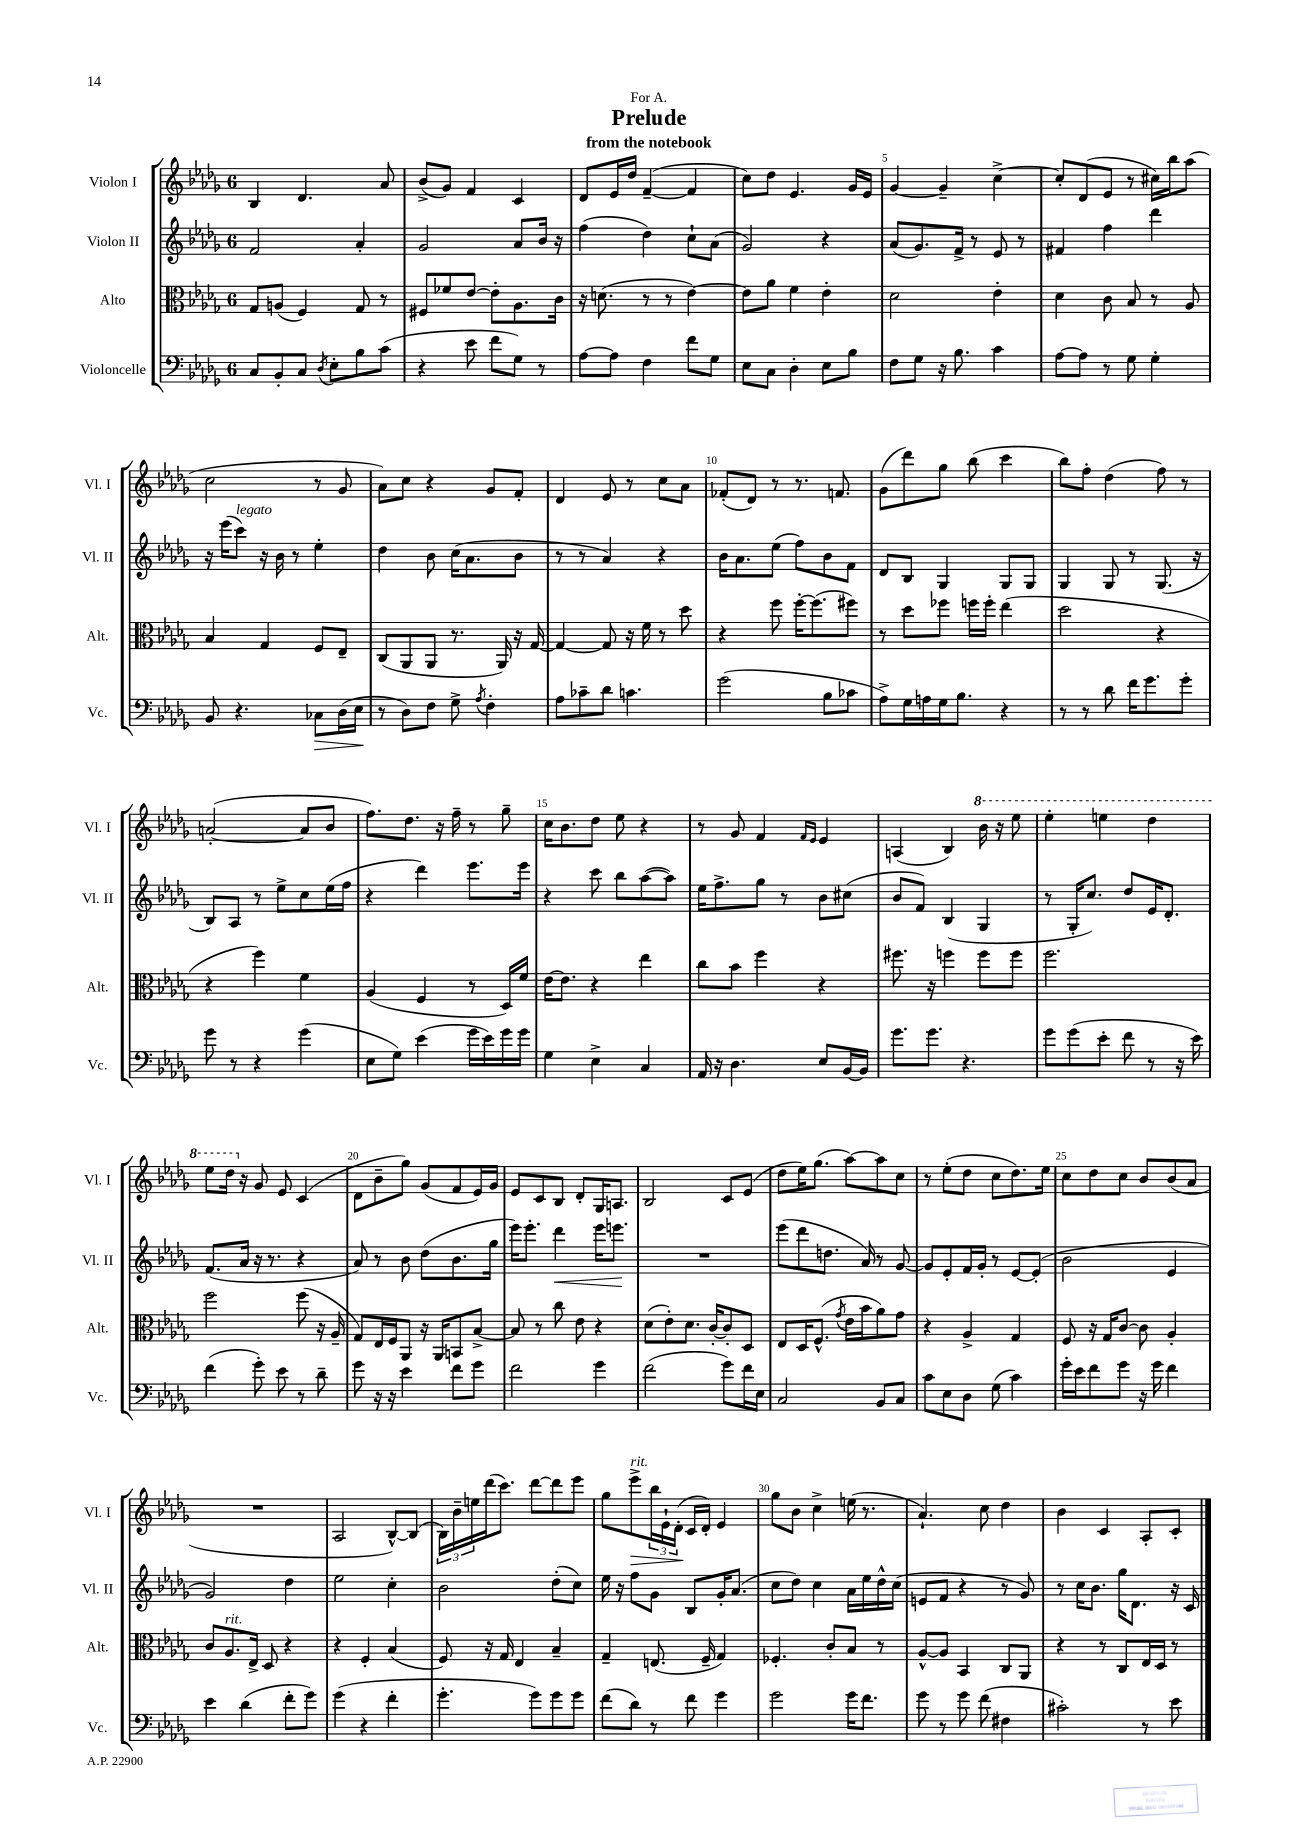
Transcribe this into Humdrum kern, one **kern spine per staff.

**kern	**dynam	**kern	**kern	**dynam	**kern	**dynam
*part4	*part4	*part3	*part2	*part2	*part1	*part1
*staff4	*staff4	*staff3	*staff2	*staff2	*staff1	*staff1
*I"Violoncelle	*	*I"Alto	*I"Violon II	*	*I"Violon I	*
*I'Vc.	*	*I'Alt.	*I'Vl. II	*	*I'Vl. I	*
*clefF4	*	*clefC3	*clefG2	*	*clefG2	*
*k[b-e-a-d-g-]	*	*k[b-e-a-d-g-]	*k[b-e-a-d-g-]	*	*k[b-e-a-d-g-]	*
*M6/8	*	*M6/8	*M6/8	*	*M6/8	*
=1	=1	=1	=1	=1	=1	=1
8C/L	.	8G-/L	2f/	.	4B-/	.
8BB-'/	.	(8An/J	.	.	.	.
8C/J	.	4F/)	.	.	4.d-/	.
8qD-/	.	.	.	.	.	.
8E-'\L	.	.	.	.	.	.
8B-\	.	8G-/	4a-'/	.	.	.
(8c\J	.	8r	.	.	8a-/	.
=2	=2	=2	=2	=2	=2	=2
4r	.	8F#X/L	2g-/	.	(8b-^/L	.
.	.	8f-X/	.	.	8g-/J)	.
8e-\	.	[8e-/J	.	.	4f/	.
8f\L	.	8e-'\L]	.	.	.	.
8G-\J)	.	8.A-\	8a-/L	.	4c/	.
8r	.	.	16b-/Jk	.	.	.
.	.	16c\Jk	16r	.	.	.
=3	=3	=3	=3	=3	=3	=3
[8A-\L	.	16r	(4ff\	.	8d-/L	.
.	.	(8.dn\	.	.	.	.
8A-\J]	.	.	.	.	16e-/L	.
.	.	.	.	.	16dd-/JJ	.
4F\	.	8r	4dd-\)	.	([4f~/	.
.	.	8r	.	.	.	.
8f\L	.	[4e-\)	8cc`\L	.	4f/]	.
8G-\J	.	.	(8a-\J	.	.	.
=4	=4	=4	=4	=4	=4	=4
8E-\L	.	8e-\L]	2g-/)	.	8cc\L)	.
8C\J	.	8a-\J	.	.	8dd-\J	.
4D-'\	.	4f\	.	.	4.e-/	.
8E-\L	.	4e-'\	4r	.	.	.
8B-\J	.	.	.	.	16g-/LL	.
.	.	.	.	.	16e-/JJ	.
=5	=5	=5	=5	=5	=5	=5
8F\L	.	2d-\	(8a-/L	.	[4g-/	.
8G-\J	.	.	8.g-/)	.	.	.
16r	.	.	.	.	4g-~/]	.
8.B-\	.	.	16f^/Jk	.	.	.
.	.	.	8r	.	.	.
4c\	.	4e-'\	8e-/	.	[4cc^\	.
.	.	.	8r	.	.	.
=6	=6	=6	=6	=6	=6	=6
[8A-\L	.	4d-\	4f#X/	.	8cc'/L]	.
8A-\J]	.	.	.	.	(8d-/	.
8r	.	8c\	4ff\	.	8e-/J	.
8G-\	.	8B-/	.	.	8r	.
4G-'\	.	8r	4ddd-\	.	16cc#X\LL)	.
.	.	.	.	.	16bb-\J	.
.	.	8A-/	.	.	(8aa-\J	.
!!LO:LB:g=z
=7	=7	=7	=7	=7	=7	=7
8BB-/	.	4B-/	16r	.	2cc\	.
.	.	.	(16eee-\KL	.	.	.
!	!	!	!LO:TX:a:i:t=legato	!	!	!
4.r	.	.	8ccc\J)	.	.	.
.	.	4G-/	16r	.	.	.
.	.	.	16b-\	.	.	.
.	.	.	8r	.	.	.
!	!LO:HP:b	!	!	!	!	!
8C-X\L	>	8F/L	4ee-'\	.	8r	.
(16D-\L	.	8E-~/J	.	.	8g-/	.
16E-\JJ	.	.	.	.	.	.
.	]	.	.	.	.	.
=8	=8	=8	=8	=8	=8	=8
8r	.	(8C/L	4dd-\	.	8a-\L)	.
8D-\L)	.	8AA-/	.	.	8cc\J	.
8F\J	.	8AA-/J	8b-\	.	4r	.
8G-^\	.	8.r	(16cc\KL	.	.	.
.	.	.	8.a-\	.	.	.
8qA-/	.	.	.	.	.	.
4F'\	.	.	.	.	8g-/L	.
.	.	16AA-/)	.	.	.	.
.	.	16r	8b-\J	.	8f'/J	.
.	.	[16G-/	.	.	.	.
=9	=9	=9	=9	=9	=9	=9
8A-\L	.	4G-/_	8r	.	4d-/	.
8c-X~\	.	.	8r	.	.	.
8d-\J	.	8G-/]	4a-/)	.	8e-/	.
4.cn\	.	16r	.	.	8r	.
.	.	16f\	.	.	.	.
.	.	8r	4r	.	8cc\L	.
.	.	8dd-\	.	.	8a-\J	.
=10	=10	=10	=10	=10	=10	=10
(2g-\	.	4r	16b-\KL	.	(8f-X'/L	.
.	.	.	8.a-\	.	.	.
.	.	.	.	.	8d-/J)	.
.	.	8ff\	(8ee-\J	.	8r	.
.	.	[16ff'\KL	8ff\L)	.	8.r	.
.	.	(8.ff\]	.	.	.	.
8B-\L	.	.	8b-\	.	.	.
.	.	.	.	.	8.fn/	.
8c-X\J	.	8ff#X\J)	8f\J	.	.	.
=11	=11	=11	=11	=11	=11	=11
8A-^\L)	.	8r	8d-/L	.	(8g-\L	.
16G-\L	.	8dd-\L	8B-/J	.	8ddd-\)	.
16An\	.	.	.	.	.	.
16G-\J	.	8ff-X\J	4G-/	.	8gg-\J	.
8.B-\J	.	.	.	.	.	.
.	.	16ffn\LL	.	.	(8bb-\	.
.	.	16ff'\JJ	.	.	.	.
4r	.	(4ee-\	8G-/L	.	4ccc\	.
.	.	.	8G-/J	.	.	.
=12	=12	=12	=12	=12	=12	=12
8r	.	2dd-\	4G-/	.	8bb-\L)	.
8r	.	.	.	.	8ff'\J	.
8d-\	.	.	8G-/	.	(4dd-\	.
16f\KL	.	.	8r	.	.	.
8.g-\	.	.	.	.	.	.
.	.	4r	(8.G-/	.	8ff\)	.
8g-'\J	.	.	.	.	8r	.
.	.	.	16r	.	.	.
!!LO:LB:g=z
=13	=13	=13	=13	=13	=13	=13
8g-\	.	4r	8B-/L)	.	([2an'/	.
8r	.	.	8A-/J	.	.	.
4r	.	4ff\)	8r	.	.	.
.	.	.	8ee-^\L	.	.	.
(4g-\	.	4f\	8cc\	.	8a/L]	.
.	.	.	(16ee-\L	.	8b-/J	.
.	.	.	16ff\JJ	.	.	.
=14	=14	=14	=14	=14	=14	=14
8E-\L	.	(4A-/	4r	.	8.ff\L)	.
8G-\J)	.	.	.	.	.	.
.	.	.	.	.	8.dd-\J	.
(4e-\	.	4F/	4ddd-\)	.	.	.
.	.	.	.	.	16r	.
.	.	.	.	.	16ff~\	.
16g-\LL	.	8r	8.eee-\L	.	8r	.
16e-\)	.	.	.	.	.	.
16g-\	.	16D-/LL)	.	.	8gg-~\	.
16g-\JJ	.	16f/JJ	16eee-\Jk	.	.	.
=15	=15	=15	=15	=15	=15	=15
4G-\	.	[16e-\KL	4r	.	16cc\KL	.
.	.	8.e-\J]	.	.	8.b-\	.
4E-^\	.	4r	8ccc\	.	8dd-\J	.
.	.	.	8bb-\L	.	8ee-\	.
4C/	.	4ee-\	([8aa-\	.	4r	.
.	.	.	8aa-\J])	.	.	.
=16	=16	=16	=16	=16	=16	=16
16AA-/	.	8cc\L	16ee-\KL	.	8r	.
16r	.	.	8.ff^\	.	.	.
4.D-\	.	8b-\J	.	.	8g-/	.
.	.	4ff\	8gg-\J	.	4f/	.
.	.	.	8r	.	.	.
.	.	.	.	.	16qqf/LL	.
.	.	.	.	.	16qqe-/JJ	.
8E-/L	.	4r	8b-\L	.	4e-/	.
[16BB-/L	.	.	(8cc#X\J	.	.	.
16BB-/JJ]	.	.	.	.	.	.
=17	=17	=17	=17	=17	=17	=17
8.g-\L	.	8.ff#X\	8b-/L	.	(4An/	.
.	.	.	8f/J)	.	.	.
8.g-\J	.	16r	.	.	.	.
.	.	4ffn\	(4B-/	.	4B-/)	.
4.r	.	.	.	.	.	.
*	*	*	*	*	*8va	*
.	.	8ff\L	4G-/	.	16bb-\	.
.	.	.	.	.	16r	.
.	.	8ff\J	.	.	8eee-\	.
=18	=18	=18	=18	=18	=18	=18
8g-\L	.	2.ff\	8r	.	4eee-'\	.
(8g-\	.	.	16G-'/KL	.	.	.
.	.	.	8.cc/J)	.	.	.
8e-'\J	.	.	.	.	4eeen\	.
8f\	.	.	8dd-/L	.	.	.
8r	.	.	16e-/K	.	4ddd-\	.
.	.	.	8.d-'/J	.	.	.
16r	.	.	.	.	.	.
16e-\)	.	.	.	.	.	.
!!LO:LB:g=z
=19	=19	=19	=19	=19	=19	=19
(4f\	.	2ff\	(8.f/L	.	8eee-\L	.
.	.	.	.	.	16ddd-\Jk	.
*	*	*	*	*	*X8va	*
.	.	.	16a-/Jk	.	16r	.
8g-'\)	.	.	16r	.	8g-/	.
.	.	.	8.r	.	.	.
8e-\	.	.	.	.	8e-/	.
8r	.	(8ff\	4r	.	(4c/	.
8d-~\	.	16r	.	.	.	.
.	.	16A-~/	.	.	.	.
=20	=20	=20	=20	=20	=20	=20
8g-\	.	8G-/L)	8a-/)	.	8d-\L	.
16r	.	16E-/L	8r	.	8b-~\	.
16r	.	16F/J	.	.	.	.
4e-\	.	8AA-/J	8b-\	.	8gg-\J)	.
.	.	16r	(8dd-\L	.	(8g-/L	.
.	.	16AA-/KL	.	.	.	.
8f\L	.	8BBn/	8.b-\	.	8f/	.
8g-\J	.	[8B-^/J	.	.	16e-/L)	.
.	.	.	16gg-\Jk	.	16g-/JJ	.
=21	=21	=21	=21	=21	=21	=21
2f\	.	8B-/]	16eee-\KL)	.	8e-/L	.
.	.	.	8.eee-'\J	.	.	.
.	.	8r	.	.	8c/	.
!	!	!	!	!LO:HP:b	!	!
.	.	8cc\	4ddd-\	<	8B-/J	.
.	.	8e-\	.	.	8d-'/L	.
4g-\	.	4r	16eee-\KL	.	16G-/K	.
.	.	.	8.eeen\J	.	8.An/J	.
.	.	.	.	[	.	.
=22	=22	=22	=22	=22	=22	=22
(2f\	.	(8d-\L	2.r	.	2B-/	.
.	.	8e-'\)	.	.	.	.
.	.	8.d-\J	.	.	.	.
.	.	[16c'/KL	.	.	.	.
8g-\L)	.	8c'/]	.	.	8c/L	.
16f\L	.	8D-/J	.	.	(8e-/J	.
16E-\JJ	.	.	.	.	.	.
=23	=23	=23	=23	=23	=23	=23
2C/	.	8E-/L	(8eee-\L	.	8dd-\L	.
.	.	16D-/K	8ddd-\	.	16ee-\K)	.
.	.	(8.F^^/J	.	.	(8.gg-\J	.
.	.	.	8.ddn\J	.	.	.
.	.	8qg-/	.	.	.	.
.	.	16e-\LL	.	.	[8aa-\L)	.
.	.	16b-\J	16a-/)	.	.	.
8BB-/L	.	8a-\)	8r	.	8aa-\]	.
8C/J	.	8g-\J	[8g-/	.	8cc\J	.
=24	=24	=24	=24	=24	=24	=24
8c\L	.	4r	8g-/L]	.	8r	.
8E-\	.	.	8e-'/	.	(8ee-'\L	.
8D-\J	.	4A-^/	16f/L	.	8dd-\J	.
.	.	.	16g-'/JJ	.	.	.
(8G-\	.	.	8r	.	8cc\L	.
4c\)	.	4G-/	[8e-/L	.	8.dd-\)	.
.	.	.	(8e-'/J]	.	.	.
.	.	.	.	.	16ee-\Jk	.
=25	=25	=25	=25	=25	=25	=25
16g-'\LL	.	8F/	2b-\	.	8cc\L	.
16e-\J	.	.	.	.	.	.
8f\	.	16r	.	.	8dd-\	.
.	.	16G-/KL	.	.	.	.
8g-\J	.	[8c/J	.	.	8cc\J	.
16r	.	8c\]	.	.	8b-/L	.
16g-\	.	.	.	.	.	.
4f\	.	4A-'/	4e-/	.	(8b-/	.
.	.	.	.	.	8a-/J	.
!!LO:LB:g=z
=26	=26	=26	=26	=26	=26	=26
4e-\	.	8c/L	2g-/)	.	2.r	.
!	!	!LO:TX:a:i:t=rit.	!	!	!	!
.	.	8.A-/	.	.	.	.
(4d-\	.	.	.	.	.	.
.	.	16E-^/Jk	.	.	.	.
.	.	8D-/	.	.	.	.
8f'\L	.	4r	4dd-\	.	.	.
8g-\J)	.	.	.	.	.	.
=27	=27	=27	=27	=27	=27	=27
(4g-\	.	4r	2ee-\	.	2A-/	.
4r	.	4F'/	.	.	.	.
4f'\	.	(4B-/	4cc'\	.	[8B-^^/L)	.
.	.	.	.	.	(8B-/J]	.
=28	=28	=28	=28	=28	=28	=28
4.g-'\	.	8F/)	2b-\	.	24B-\LL)	.
.	.	.	.	.	24b-~\	.
.	.	.	.	.	24een\	.
.	.	16r	.	.	(16ddd-\J	.
.	.	16G-/	.	.	8.ccc\J)	.
.	.	4E-/	.	.	.	.
8g-\L)	.	.	.	.	[8ddd-\L	.
8g-\	.	4B-~/	(8dd-'\L	.	8ddd-\]	.
8g-\J	.	.	8cc\J)	.	8eee-\J	.
=29	=29	=29	=29	=29	=29	=29
(8f\L	.	4G-~/	16ee-\	.	8gg-\L	.
.	.	.	16r	.	.	.
!	!	!	!	!	!LO:TX:a:i:t=rit.	!
!	!	!	!	!	!	!LO:HP:b
8d-\J)	.	.	8ff\L	.	8eee-^\	>
8r	.	(8.En/	8g-\J	.	24bb-\L	.
.	.	.	.	.	24e-`\	.
.	.	.	.	.	(24d-'\JJ	.
8f\	.	.	8B-/L	.	16c/LL	]
.	.	16F~/	.	.	16d-'/JJ)	.
4g-\	.	4G-/)	16g-'/K	.	4e-/	.
.	.	.	(8.a-/J	.	.	.
=30	=30	=30	=30	=30	=30	=30
2g-\	.	4.F-X'/	8cc\L	.	8gg-\L	.
.	.	.	8dd-\J)	.	8b-\J	.
.	.	.	4cc\	.	4cc^\	.
.	.	8c'/L	.	.	.	.
16g-\KL	.	8B-/J	16a-\LL	.	(16een\	.
8.f\J	.	.	16ee-\	.	8.r	.
.	.	8r	16dd-^^\	.	.	.
.	.	.	(16cc\JJ	.	.	.
=31	=31	=31	=31	=31	=31	=31
8g-\	.	[8A-^^/L	8en/L	.	4.a-`/)	.
8r	.	8A-/J]	8f/J	.	.	.
8g-\	.	4BB-/	4r	.	.	.
(8f\	.	.	.	.	8cc\	.
4F#X\	.	8C/L	8r	.	4dd-\	.
.	.	8AA-/J	8g-/)	.	.	.
=32	=32	=32	=32	=32	=32	=32
2c#X'\)	.	4r	8r	.	4b-\	.
.	.	.	16cc\KL	.	.	.
.	.	.	8.b-\J	.	.	.
.	.	8r	.	.	4c/	.
.	.	8C/L	16gg-\KL	.	.	.
.	.	.	8.d-\J	.	.	.
8r	.	16E-/L	.	.	8A-'/L	.
.	.	16D-/JJ	.	.	.	.
8e-\	.	8r	16r	.	8c'/J	.
.	.	.	16c/	.	.	.
==	==	==	==	==	==	==
*-	*-	*-	*-	*-	*-	*-
